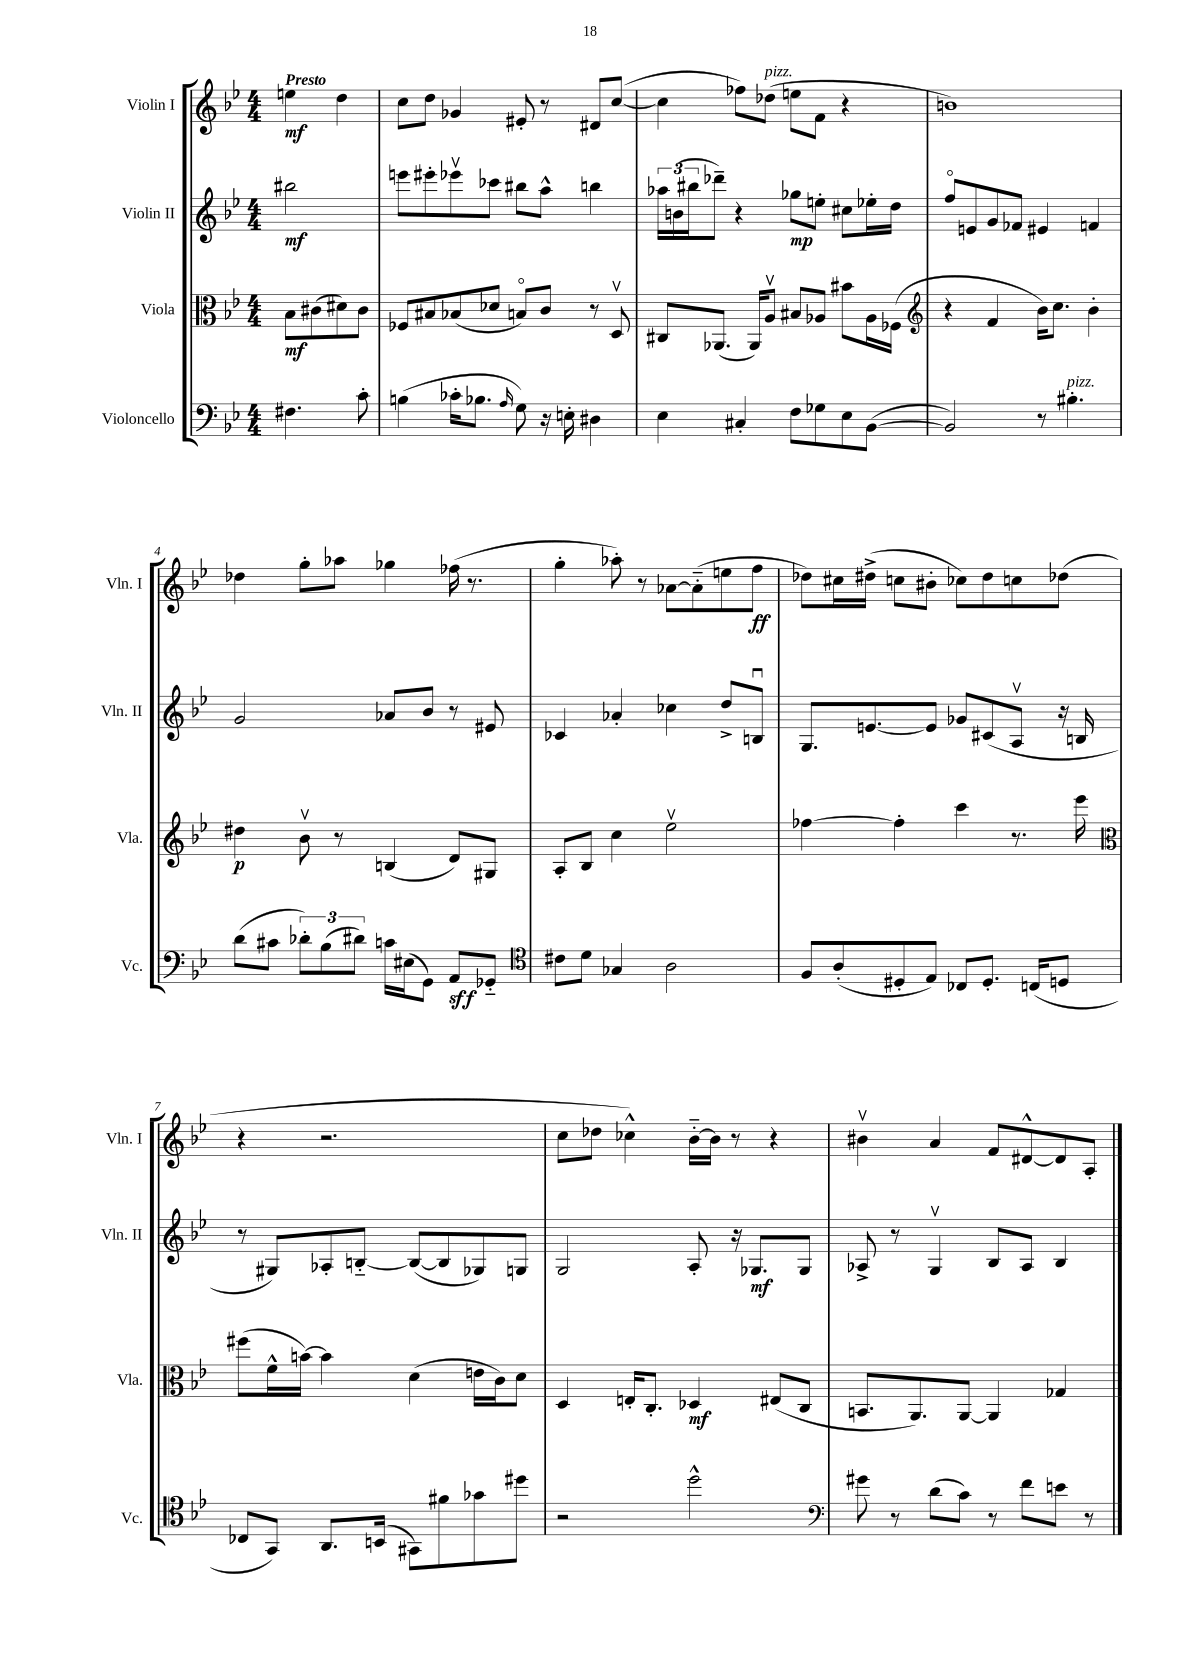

**kern	**kern	**kern	**kern
*staff4	*staff3	*staff2	*staff1
*clefF4	*clefC3	*clefG2	*clefG2
*k[b-e-]	*k[b-e-]	*k[b-e-]	*k[b-e-]
*M4/4	*M4/4	*M4/4	*M4/4
4.F#	8B-	2bb#	4ee
.	(8c#	.	.
.	8d#)	.	4dd
8c'	8c#	.	.
=	=	=	=
(4B	8F-	8eee	8cc
.	8B#	8eee#'	8dd
16c-'	(8B-	8eee-v	4g-
8.B-	.	.	.
.	8d-	8ccc-	.
16qqA	.	.	.
8G)	8Bo)	8bb#	8e#'
16r	8c	8aa^^	8r
16E'	.	.	.
4D#	8r	4bb	8d#
.	8Dv	.	([8cc
=	=	=	=
4E-	8C#	24aa-	4cc]
.	.	(24b	.
.	.	24bb#	.
.	(8.AA-	8ddd-~)	.
4C#'	.	4r	8ff-)
.	16AA-)	.	.
.	8Av	.	(8dd-
8F	8B#	8gg-	8ee
8G-	8A-	8ee'	8f
8E-	8b#	8cc#	4r
([8BB-	16A-	16ee-'	.
.	(16F-	16dd	.
=	=	=	=
*	*clefG2	*	*
2BB-])	4r	8ffo	1b)
.	.	8e	.
.	4f	8g	.
.	.	8f-	.
8r	16b-)	4e#	.
.	8.cc	.	.
4.B#'	.	.	.
.	4b-'	4f	.
=	=	=	=
(8d	4dd#	2g	4dd-
8c#	.	.	.
12d-')	8b-v	.	8gg'
(12B-	.	.	.
.	8r	.	8aa-
12d#)	.	.	.
16c	(4B	8a-	4gg-
(16E#	.	.	.
8GG)	.	8b-	.
8AA	8d)	8r	(16ff-
.	.	.	8.r
8GG-'~	8G#	8e#	.
=	=	=	=
*clefC4	*	*	*
8c#	8A'	4c-	4gg'
8d	8B-	.	.
4G-	4cc	4a-'	8aa-')
.	.	.	8r
2A	2ee-v	4cc-	[8a-
.	.	.	(8a-'~]
.	.	8dd^	8ee
.	.	8Bu	8ff
=	=	=	=
8F	[4ff-	8.G	8dd-)
(8A'	.	.	16cc#
.	.	[8.e	(16dd#^
8D#'	4ff-']	.	8cc
8E-)	.	8e]	8b#'
8C-	4ccc	8g-	8cc-)
8.D#'	.	(8c#	8dd#
.	8.r	8Av	8cc
(16C	.	.	.
8D	.	16r	(8dd-
.	16eee-	16B	.
=	=	=	=
*	*clefC3	*	*
8C-	(8ff#	8r	4r
8GG)	16f^^	8G#)	.
.	[16b)	.	.
8.AA	4b]	8A-'	2.r
.	.	[8B'~	.
(16BB	.	.	.
8GG#)	(4d	(8B_	.
8f#	.	8B]	.
8g-	16e	8G-)	.
.	16c)	.	.
8dd#	8d	8G	.
=	=	=	=
2r	4D	2G	8cc
.	.	.	8dd-
.	16E'	.	4cc-^^)
.	8.C'	.	.
2dd^^	4D-	8A'	[16b-'~
.	.	.	16b-]
.	.	16r	8r
.	.	8.G-	.
.	(8E#	.	4r
.	8C	8G-	.
=	=	=	=
*clefF4	*	*	*
8g#	8.BB	8A-^	4b#v
8r	.	8r	.
.	8.AA)	.	.
(8d	.	4Gv	4a
8c)	[8AA	.	.
8r	4AA]	8B-	8f
8f	.	8A-	[8d#^^
8e	4G-	4B-	8d#]
8r	.	.	8A'
==	==	==	==
*-	*-	*-	*-
